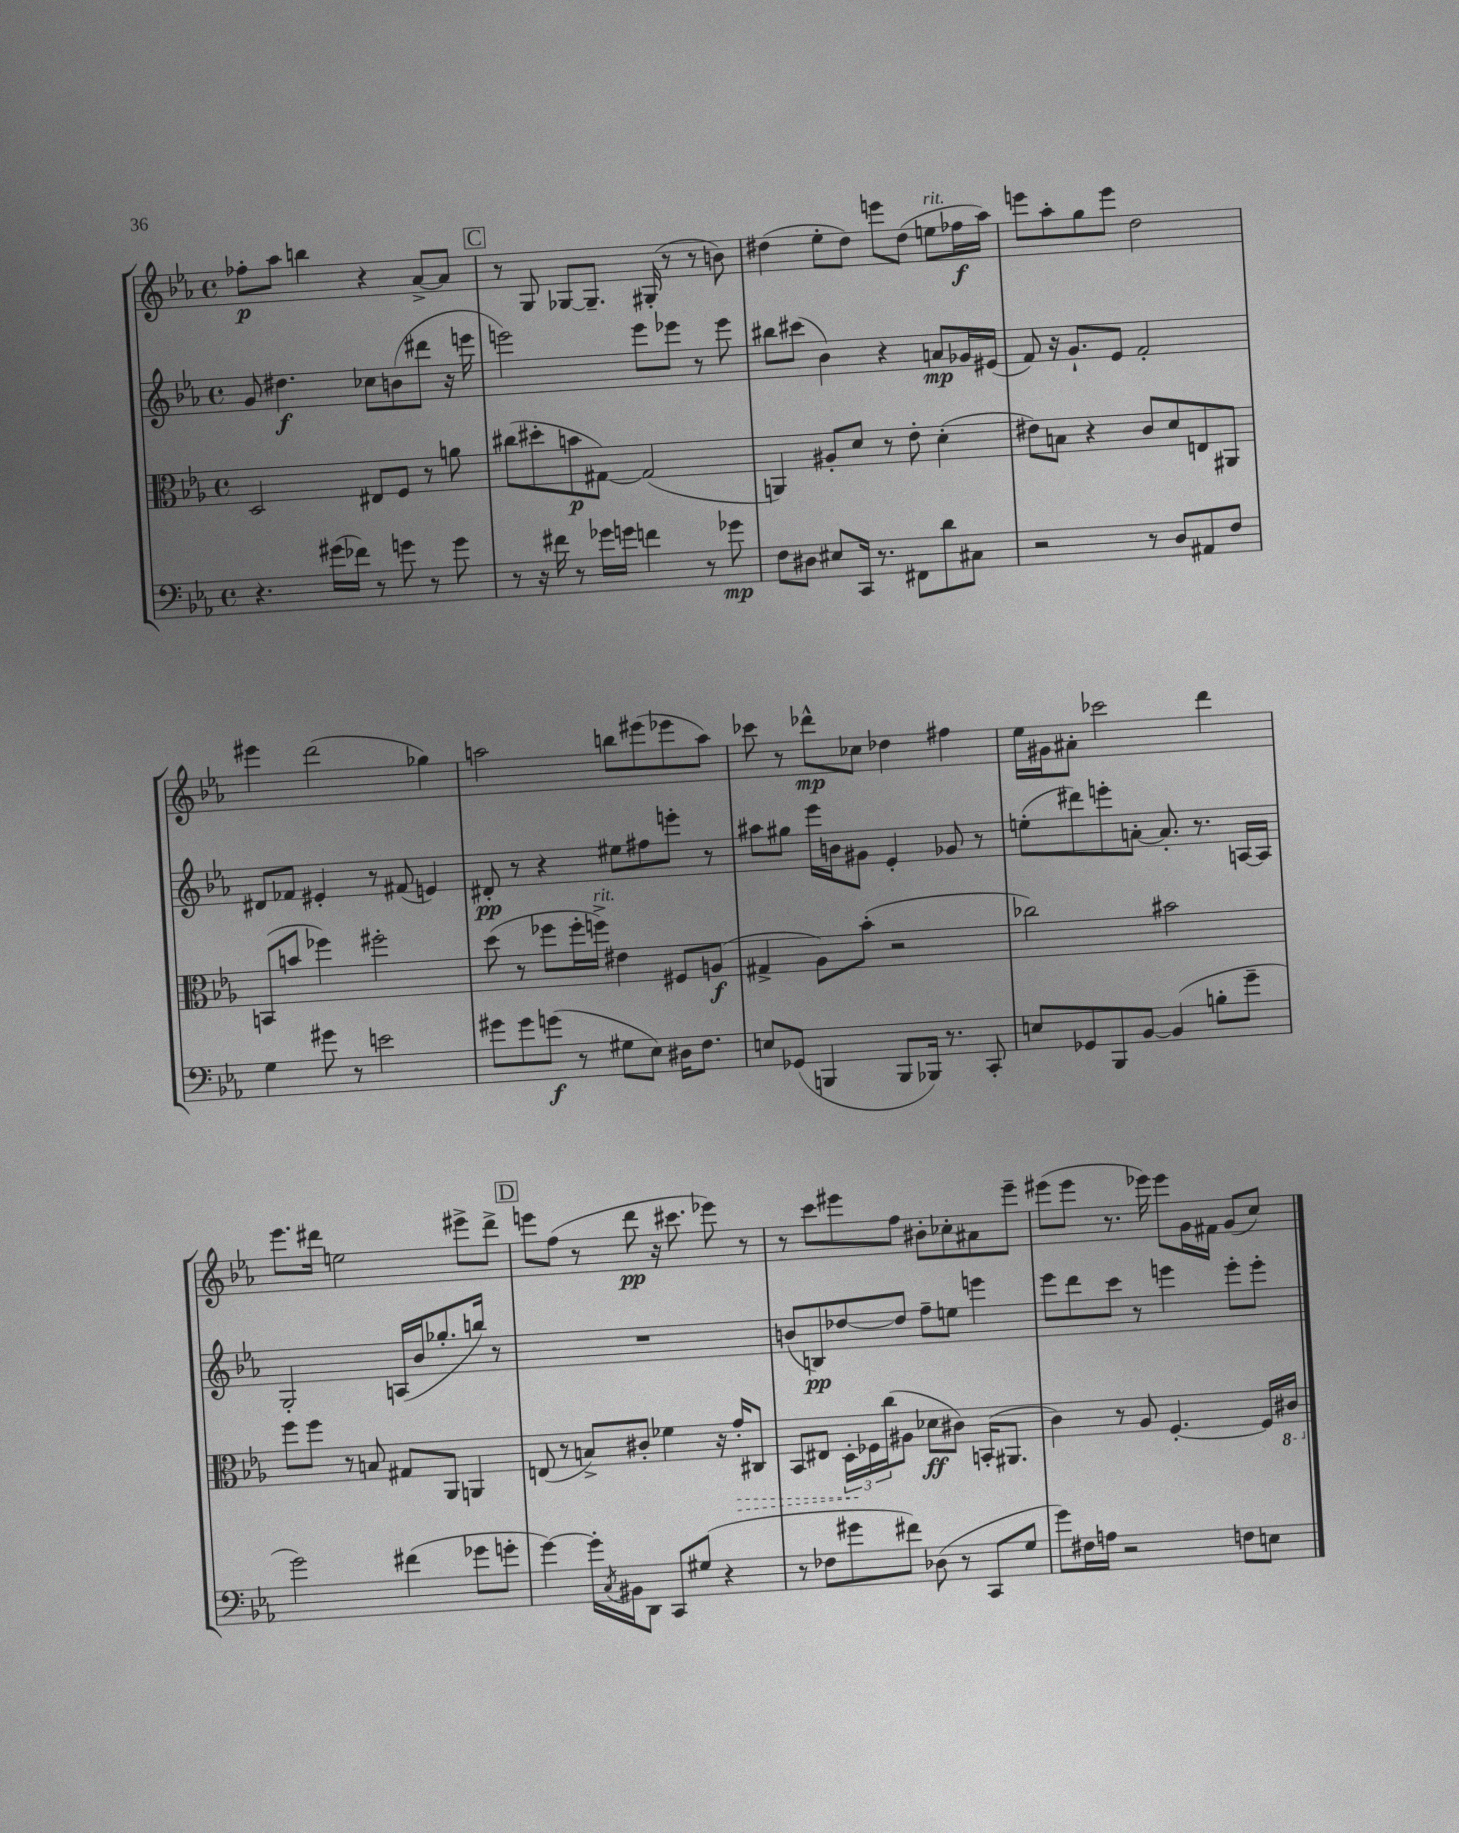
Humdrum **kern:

**kern	**kern	**kern	**kern
*staff4	*staff3	*staff2	*staff1
*clefF4	*clefC3	*clefG2	*clefG2
*k[b-e-a-]	*k[b-e-a-]	*k[b-e-a-]	*k[b-e-a-]
*M4/4	*M4/4	*M4/4	*M4/4
*met(c)	*met(c)	*met(c)	*met(c)
4.r	2D/	8g/	8ff-'\L
.	.	4.dd#\	8aa-\J
.	.	.	4bb\
(16g#\LL	.	.	.
16f-\JJ)	.	.	.
8r	8E#/L	8cc-\L	4r
8g\	8F/J	(8b\	.
8r	8r	8ddd#\J	[8a-^/L
8g\	8a\	16r	8a-/]J
.	.	16eee\	.
=	=	=	=
8r	(8cc#\L	2eee\)	8r
16r	8dd#'\	.	8G/
16f#\	.	.	.
8r	8b\	.	[8G-/L
16g-\LL	[8G#\J)	.	8.G-~/]J
16g\JJ	.	.	.
4f\	(2G#/]	8eee\L	.
.	.	.	(16G#'/
.	.	8eee-\J	8r
8r	.	8r	8r
8g-\	.	8eee-\	8b\)
=	=	=	=
8F\L	4AA/)	8bb#\L	(4dd#\
8D#\J	.	(8ccc#\J	.
8E#/L	8A#'/L	4b-\)	8ee-'\L
16CC/Jk	8d/J	.	8dd#\J)
8.r	.	.	.
.	8r	4r	8eee\L
8FF#\L	8e-'\	.	(8dd#\J
8d\	(4d'\	8a/L	8ee\L
8C#\J	.	16g-/L	16ff-\L
.	.	(16e#/JJ	16aa-\JJ)
=	=	=	=
2r	8e#\L)	8f/)	8eee\L
.	8B\J	16r	8aa-'\
.	.	8.g`/L	.
.	4r	.	8gg\
.	.	8e-/J	8eee\J
8r	8c/L	2f'/	2dd\
8D/L	8d/	.	.
8AA#/	8E/	.	.
8F/J	8AA#/J	.	.
=	=	=	=
4G\	(8BB/L	8d#/L	4eee#\
.	8b/J	8f-/J	.
8g#\	4ff-\)	4e#'/	(2ddd\
8r	.	.	.
2e\	2ff#'\	8r	.
.	.	(8f#/	.
.	.	4e/)	4gg-\)
=	=	=	=
8g#\L	(8dd\	8d#'/	2aa\
8g#\	8r	8r	.
(8g\J	8ff-\L	4r	.
8r	16ff-'\L	.	.
.	16ff^\JJ)	.	.
8G#\L	4e#\	8ee#\L	8bb\L
8E-\J)	.	8ff#\	(8eee#\
16D#\LK	8F#/L	8eee'\J	8eee-\
8.F\J	.	.	.
.	(8A/J	8r	8aa\J)
=	=	=	=
8E/L	4G#^/	8aa#\L	8ccc-\
(8GG-/J	.	8gg#\J	8r
4BBB/	8A-\L)	16eee-\LL	8ddd-^^\L
.	.	16b\J	.
.	(8b-'\J	8g#\J	8cc-\J
8BBB/L	2r	4e-'/	4dd-\
16BBB-/Jk)	.	.	.
8.r	.	.	.
.	.	8g-/	4ff#\
8CC'/	.	8r	.
=	=	=	=
8E/L	2cc-\)	(8ee'\L	16ee-\LL
.	.	.	16g#\J
8GG-/	.	8ddd#\)	8a#'\J
8BBB-/	.	8eee'\	2ccc-\
[8BB-/J	.	[8a'\J	.
(4BB-/]	2b#\	8.a'/]	.
.	.	8.r	.
8B'\L	.	.	4ddd\
8g~\J	.	[16A/LL	.
.	.	16A/]JJ	.
=	=	=	=
2g\)	8ff\L	2G'/	8.eee-\L
.	8ff\J	.	.
.	.	.	16ddd#\Jk
.	8r	.	2ee\
.	8B/	.	.
(4f#\	8G#/L	(16A/LL	.
.	.	16b-/J	.
.	8AA-/J	8.gg-'/	.
8g-\L	4AA/	.	8eee#^\L
.	.	16bb/Jk)	.
8g'\J	.	8r	8ddd#^\J
=	=	=	=
[4g\)	(8E/	1r	8eee\L
.	8r	.	(8ff\J
16g'\]LL	8B^/L)	.	8r
8qC/	.	.	.
16BB#\J	.	.	.
8DD\J	8c#'/J	.	8ddd\
8CC/L	4f-\	.	16r
.	.	.	8.ccc#\
(8G#/J	.	.	.
4r	16r	.	8eee-\)
.	16g'/LK	.	.
.	8C#/J	.	8r
=	=	=	=
8r	8BB-/L	(8b/L	8r
8F-\L	8E#/J	8B/)	8ccc\L
8g#\	24D'\LL	[8dd-/	8eee#\
.	24F-\	.	.
.	(24cc\J	.	.
8f#\J)	8A#\J	8dd-/]J	8ff\J
(8D-\	8d-\L	8ff~\L	8b#'\L
8r	8c#\J)	8ee\J	8cc-'\
8CC/L	(16BB'/LK	4eee\	8a#\
.	8.AA#/J	.	.
8G/J	.	.	8eee#~\J
=	=	=	=
8g\L)	4c\)	8eee-\L	(8eee#\L
16F#\L	.	8ddd\	8eee#\J
16A\JJ	.	.	.
2r	8r	8ccc\J	8.r
.	8A-/	8r	.
.	.	.	16eee-\)
.	[4.F'/	4eee\	8eee-\L
.	.	.	16g\L
.	.	.	16f#\JJ
8F\L	.	8eee'\L	(8g/L
8E\J	16F/]LL	8eee'\J	8cc/J)
.	16C#/JJ	.	.
==	==	==	==
*-	*-	*-	*-
